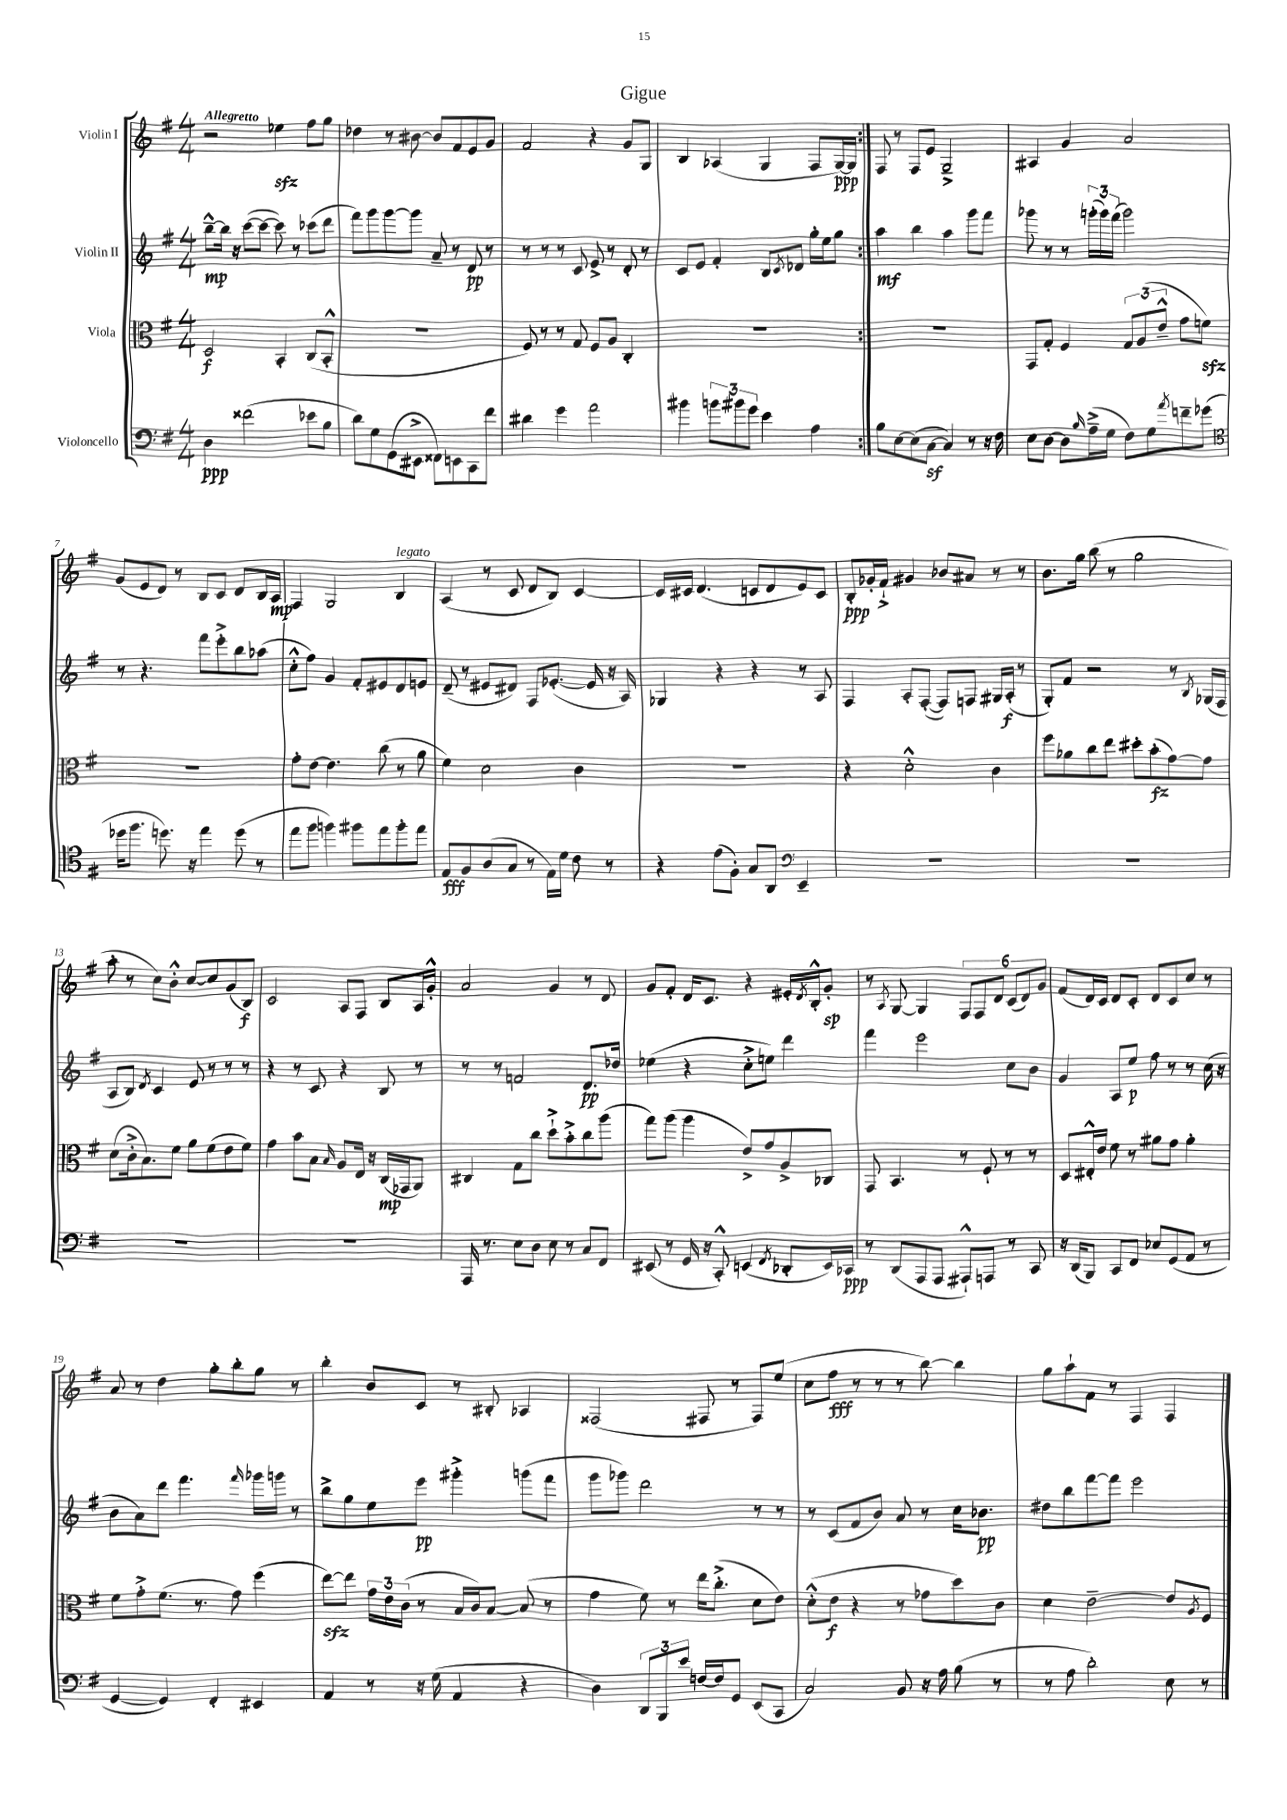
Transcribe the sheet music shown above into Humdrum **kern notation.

**kern	**dynam	**kern	**dynam	**kern	**dynam	**kern	**dynam
*part4	*part4	*part3	*part3	*part2	*part2	*part1	*part1
*staff4	*staff4	*staff3	*staff3	*staff2	*staff2	*staff1	*staff1
*I"Violoncello	*	*I"Viola	*	*I"Violin II	*	*I"Violin I	*
*clefF4	*	*clefC3	*	*clefG2	*	*clefG2	*
*k[f#]	*	*k[f#]	*	*k[f#]	*	*k[f#]	*
*M4/4	*	*M4/4	*	*M4/4	*	*M4/4	*
=1	=1	=1	=1	=1	=1	=1	=1
!	!	!	!	!	!	!LO:TX:a:B:t=Allegretto	!
4D\	ppp	2D/	f	[8bb~^^\L	mp	2r	.
.	.	.	.	16bb\Jk]	.	.	.
.	.	.	.	16r	.	.	.
(2f##X\	.	.	.	([8ccc\L	.	.	.
.	.	.	.	8ccc\J_	.	.	.
.	.	4BB'/	.	8ccc\])	.	4ee-Xzz\	.
.	.	.	.	8r	.	.	.
8e-X\L	.	(8C/L	.	(8ccc-X\L	.	8ff#\L	.
8B\J	.	8BB'^^/J	.	8ddd\J	.	8gg\J	.
=2	=2	=2	=2	=2	=2	=2	=2
8d\L)	.	1r	.	8fff#\L)	.	4dd-X\	.
8G\	.	.	.	8ggg\	.	.	.
(8GG\	.	.	.	[8ggg\	.	8r	.
8EE#X^\J	.	.	.	8ggg\J]	.	[8b#X\	.
8FF##X\L)	.	.	.	8a~/	.	8b#/L]	.
8EEn\	.	.	.	8r	.	8f#/	.
8CC\	.	.	.	8d/	pp	8e/	.
8f#\J	.	.	.	8r	.	8g/J	.
=3	=3	=3	=3	=3	=3	=3	=3
4d#X\	.	8F#/)	.	8r	.	2f#/	.
.	.	8r	.	8r	.	.	.
4g\	.	8r	.	8r	.	.	.
.	.	8G/	.	8c/	.	.	.
2a\	.	8F#/L	.	8e^/	.	4r	.
.	.	8A/J	.	8r	.	.	.
.	.	4C'/	.	8d'/	.	8g/L	.
.	.	.	.	8r	.	8G/J	.
=4	=4	=4	=4	=4	=4	=4	=4
4b#X\	.	1r	.	8c/L	.	4B/	.
.	.	.	.	8e/J	.	.	.
12bn\L	.	.	.	4f#'/	.	(4A-X/	.
12b#X\	.	.	.	.	.	.	.
12g\J	.	.	.	.	.	.	.
4e\	.	.	.	8B/L	.	4G/	.
.	.	.	.	8qc/	.	.	.
.	.	.	.	8d-X/J	.	.	.
4A\	.	.	.	16gg'\LL	.	8F#/L	.
.	.	.	.	16ee\J	.	.	.
.	.	.	.	8gg\J	.	[16G/L)	ppp
.	.	.	.	.	.	16G/JJ]	.
=5:|!	=5:|!	=5:|!	=5:|!	=5:|!	=5:|!	=5:|!	=5:|!
8B\L	.	1r	.	4aa\	mf	8F#/	.
[8E\	.	.	.	.	.	8r	.
(8E\]	.	.	.	4bb\	.	8F#/L	.
[8Cz\J	.	.	.	.	.	8e/J	.
4C/])	.	.	.	4aa\	.	2G~^/	.
8r	.	.	.	8ggg\L	.	.	.
16r	.	.	.	8fff#\J	.	.	.
16F#\	.	.	.	.	.	.	.
=6	=6	=6	=6	=6	=6	=6	=6
8E\L	.	8GG/L	.	8ggg-X\	.	4A#X/	.
[8D\J	.	8G'/J	.	8r	.	.	.
8D\L]	.	4F#/	.	8r	.	4g/	.
16qqB/	.	.	.	.	.	.	.
(16A~^\L	.	.	.	(24gggn'\LL	.	.	.
.	.	.	.	24ggg\)	.	.	.
16G\JJ	.	.	.	.	.	.	.
.	.	.	.	(24fff#\JJ	.	.	.
8F#\L)	.	12G/L	.	2ggg\)	.	2a/	.
.	.	(12A/	.	.	.	.	.
8G\	.	.	.	.	.	.	.
.	.	12e~^^/J	.	.	.	.	.
8qa/	.	.	.	.	.	.	.
8fn~\	.	8g\L	.	.	.	.	.
(8g-X\J	.	8fnzz\J)	.	.	.	.	.
!!LO:LB:g=z
=7	=7	=7	=7	=7	=7	=7	=7
*clefC4	*	*	*	*	*	*	*
16dd-X\KL	.	1r	.	8r	.	(8g/L	.
8.ff#\J	.	.	.	.	.	.	.
.	.	.	.	4.r	.	8e/	.
8.ddn\)	.	.	.	.	.	8d/J)	.
.	.	.	.	.	.	8r	.
16r	.	.	.	.	.	.	.
4ee\	.	.	.	8fff#\L	.	8B/L	.
.	.	.	.	8eee'^\	.	8c/J	.
(8dd\	.	.	.	8bb\	.	8d/L	.
8r	.	.	.	(8aa-X\J	.	16B/L	.
.	.	.	.	.	.	16A/JJ	mp
=8	=8	=8	=8	=8	=8	=8	=8
8ee\L	.	8g'\L	.	8cc'^^\L	.	4F#/	.
8ff#\J	.	[8e\J	.	8ff#\J)	.	.	.
4ffn\)	.	4.e\]	.	4g/	.	2G/	.
8ff#X\L	.	.	.	8f#'/L	.	.	.
8ee\	.	(8cc\	.	8e#X/	.	.	.
!	!	!	!	!	!	!LO:TX:a:i:t=legato	!
8ff#'\	.	8r	.	8d/	.	4B/	.
8ee\J	.	8a\	.	8en/J	.	.	.
=9	=9	=9	=9	=9	=9	=9	=9
8E/L	fff	4f#\)	.	(8d~/	.	(4A/	.
8F#/	.	.	.	8r	.	.	.
(8A/	.	2d\	.	8e#X/L	.	8r	.
8G/J	.	.	.	8d#X/J)	.	8c/	.
8r	.	.	.	8F#/L	.	8d/L	.
16E\LL)	.	.	.	([8.e-X'/J	.	8B/J)	.
16d\JJ	.	.	.	.	.	.	.
8c\	.	4c\	.	.	.	[4c/	.
.	.	.	.	16e-/]	.	.	.
8r	.	.	.	16r	.	.	.
.	.	.	.	16A/)	.	.	.
=10	=10	=10	=10	=10	=10	=10	=10
4r	.	1r	.	4G-X/	.	16c/LL]	.
.	.	.	.	.	.	16c#X/JJ	.
.	.	.	.	.	.	(4.d/	.
(8e\L	.	.	.	4r	.	.	.
8F#'\J)	.	.	.	.	.	.	.
8G/L	.	.	.	4r	.	8cn/L	.
8AA/J	.	.	.	.	.	8d/	.
*clefF4	*	*	*	*	*	*	*
4EE~/	.	.	.	8r	.	8e/)	.
.	.	.	.	8A/	.	8c/J	.
=11	=11	=11	=11	=11	=11	=11	=11
1r	.	4r	.	4F#/	.	8B'/L	ppp
.	.	.	.	.	.	16g-X'/L	.
.	.	.	.	.	.	16f#`^/JJ	.
.	.	2d'^^\	.	8A'/L	.	4g#X/	.
.	.	.	.	([8F#'/J	.	.	.
.	.	.	.	8F#/L])	.	8b-X/L	.
.	.	.	.	8Fn/J	.	8a#X/J	.
.	.	4c\	.	16G#X/LL	.	8r	.
.	.	.	.	(16A'/JJ	f	.	.
.	.	.	.	8r	.	8r	.
=12	=12	=12	=12	=12	=12	=12	=12
1r	.	8ff#\L	.	8G'/L)	.	8.b\L	.
.	.	8a-X\	.	8f#/J	.	.	.
.	.	.	.	.	.	16gg\Jk	.
.	.	8cc\	.	2r	.	(8bb\	.
.	.	8ee\J	.	.	.	8r	.
.	.	8dd#X'\L	.	.	.	2gg\	.
.	.	(8b'\	fz	.	.	.	.
.	.	[8g\)	.	8r	.	.	.
.	.	.	.	8qB/	.	.	.
.	.	8g\J]	.	(16G-X/LL	.	.	.
.	.	.	.	16F#/JJ	.	.	.
!!LO:LB:g=z
=13	=13	=13	=13	=13	=13	=13	=13
1r	.	(8d\L	.	8A/L	.	8aa'\	.
.	.	16c'^\k	.	8B/J)	.	8r	.
.	.	8.B\)	.	.	.	.	.
.	.	.	.	8qd/	.	.	.
.	.	.	.	4c/	.	8cc\L)	.
.	.	8f#\J	.	.	.	8b'^^\J	.
.	.	8a\L	.	8e/	.	[8cc/L	.
.	.	(8f#\	.	8r	.	8cc/]	.
.	.	8e\	.	8r	.	(8g/	.
.	.	8f#\J)	.	8r	.	8B/J)	f
=14	=14	=14	=14	=14	=14	=14	=14
1r	.	4g\	.	4r	.	2c/	.
.	.	8b\L	.	8r	.	.	.
.	.	8B\J	.	8c/	.	.	.
.	.	16qqB/	.	.	.	.	.
.	.	8A/L	.	4r	.	8A/L	.
.	.	16E/Jk	.	.	.	8F#/J	.
.	.	16r	.	.	.	.	.
.	.	(16C/LL	mp	8B/	.	8B/L	.
.	.	16GG-X/J	.	.	.	.	.
.	.	8AA/J)	.	8r	.	16A/L	.
.	.	.	.	.	.	16g'^^/JJ	.
=15	=15	=15	=15	=15	=15	=15	=15
16AAA/	.	4C#X/	.	8r	.	2a/	.
8.r	.	.	.	.	.	.	.
.	.	.	.	8r	.	.	.
8E\L	.	8G\L	.	2fn/	.	.	.
8D\J	.	8cc\J	.	.	.	.	.
8E\	.	8dd`^\L	.	.	.	4g/	.
8r	.	8b'^\	.	.	.	.	.
8C/L	.	8cc\	.	8.d/L	pp	8r	.
8FF#/J	.	(8aa\J	.	.	.	8d/	.
.	.	.	.	16dd-X/Jk	.	.	.
=16	=16	=16	=16	=16	=16	=16	=16
(8EE#X/	.	8gg\L)	.	(4ee-X\	.	8g/L	.
8r	.	(8aa\J	.	.	.	8f#'/J	.
16GG/	.	4aa\	.	4r	.	16d/KL	.
16r	.	.	.	.	.	8.c/J	.
8CC'^^/)	.	.	.	.	.	.	.
(4EEn/	.	8e^/L)	.	8cc'^\L	.	4r	.
.	.	8g/	.	8een\J)	.	.	.
8qFF#/	.	.	.	.	.	.	.
8DD-X'/L	.	8A^/	.	4ddd\	.	16e#X'/LL	.
.	.	.	.	.	.	8qd/	.
.	.	.	.	.	.	16B'^^/J	.
16EE/L)	.	8C-X/J	.	.	.	8g'/J	sp
16CC-X/JJ	ppp	.	.	.	.	.	.
=17	=17	=17	=17	=17	=17	=17	=17
8r	.	8GG/	.	4fff#\	.	8r	.
.	.	.	.	.	.	8qA/	.
(8DD/L	.	4.BB/	.	.	.	[8G/	.
8AAA/	.	.	.	2eee\	.	4G/]	.
8AAA/J	.	.	.	.	.	.	.
8AAA#X`^^/L)	.	8r	.	.	.	12F#/L	.
.	.	.	.	.	.	12F#/	.
8AAAn/J	.	8F#`/	.	.	.	.	.
.	.	.	.	.	.	12d/J	.
8r	.	8r	.	8cc\L	.	(12c/L	.
.	.	.	.	.	.	12d/)	.
8CC/	.	8r	.	8b\J	.	.	.
.	.	.	.	.	.	12g/J	.
=18	=18	=18	=18	=18	=18	=18	=18
16r	.	8D/L	.	4g/	.	(8f#/L	.
(16DD/KL	.	.	.	.	.	.	.
8BBB/J)	.	16E#X'^^/L	.	.	.	16d/L)	.
.	.	16e/JJ	.	.	.	16c/JJ	.
8CC/L	.	8f#\	.	8A/L	.	8d/L	.
8FF#/J	.	8r	.	8ee/J	p	8c'/J	.
8E-X/L	.	8a#X\L	.	8ff#\	.	8d/L	.
(8GG/	.	8g\J	.	8r	.	8c/	.
8AA/J	.	4a#'\	.	8r	.	8cc/J	.
8r	.	.	.	(16cc\	.	8r	.
.	.	.	.	16r	.	.	.
!!LO:LB:g=z
=19	=19	=19	=19	=19	=19	=19	=19
[4GG/	.	8f#\L	.	8b\L	.	8a/	.
.	.	8g'^\	.	8a\)	.	8r	.
4GG/])	.	(8.f#\J	.	8ddd\J	.	4dd\	.
.	.	.	.	4.fff#\	.	.	.
.	.	8.r	.	.	.	.	.
4FF#'/	.	.	.	.	.	8gg'\L	.
.	.	8g\)	.	.	.	8bb'\	.
.	.	.	.	16qqfff#/	.	.	.
4EE#X/	.	(4ff#\	.	16ggg-X\LL	.	8gg\J	.
.	.	.	.	16gggn\JJ	.	.	.
.	.	.	.	8r	.	8r	.
=20	=20	=20	=20	=20	=20	=20	=20
4AA/	.	[8eezz\L)	.	8bb^\L	.	4bb'\	.
.	.	8ee\J]	.	8gg\	.	.	.
8r	.	24g\LL	.	8ee\	.	8b/L	.
.	.	24e\	.	.	.	.	.
.	.	(24c\JJ	.	.	.	.	.
16r	.	8r	.	8eee\J	pp	8c/J	.
(16G\	.	.	.	.	.	.	.
4AA/	.	16B/LL	.	4ggg#X'^\	.	8r	.
.	.	16c/J)	.	.	.	.	.
.	.	[8B/J	.	.	.	8B#X'/	.
4r	.	(8B/]	.	(8gggn\L	.	4A-X/	.
.	.	8r	.	8fff#\J	.	.	.
=21	=21	=21	=21	=21	=21	=21	=21
4D\)	.	4g\	.	8ggg\L	.	(2F##X/	.
.	.	.	.	8ggg-X\J)	.	.	.
12DD/L	.	8f#\)	.	2ddd\	.	.	.
12BBB/	.	.	.	.	.	.	.
.	.	8r	.	.	.	.	.
12e/J	.	.	.	.	.	.	.
[16Fn/LL	.	16ee\KL	.	.	.	8F#X/	.
16F/J]	.	(8.cc'^\J	.	.	.	.	.
8GG/J	.	.	.	.	.	8r	.
(8EE/L	.	8d\L	.	8r	.	8F#/L)	.
8CC/J	.	8e\J)	.	8r	.	(8ee/J	.
=22	=22	=22	=22	=22	=22	=22	=22
2C/)	.	(8d'^^\L	.	8r	.	8cc\L	.
.	.	8e\J	f	(8c/L	.	8ff#\J	fff
.	.	4r	.	8f#/	.	8r	.
.	.	.	.	8b/J)	.	8r	.
8BB/	.	8r	.	8a/	.	8r	.
16r	.	8g-X\L	.	8r	.	[8bb\)	.
16A\	.	.	.	.	.	.	.
(8B\	.	8dd\)	.	16cc\KL	.	4bb\]	.
.	.	.	.	8.b-X\J	pp	.	.
8r	.	8c\J	.	.	.	.	.
=23	=23	=23	=23	=23	=23	=23	=23
8r	.	4d\	.	8dd#X\L	.	8gg\L	.
8A\	.	.	.	8bb\	.	8aa`\	.
2d'\)	.	[2e~\	.	[8fff#\	.	8f#\J	.
.	.	.	.	8fff#\J]	.	8r	.
.	.	.	.	2eee\	.	4F#/	.
8E\	.	8e/L]	.	.	.	4F#/	.
.	.	8qA/	.	.	.	.	.
8r	.	8F#/J	.	.	.	.	.
==	==	==	==	==	==	==	==
*-	*-	*-	*-	*-	*-	*-	*-
